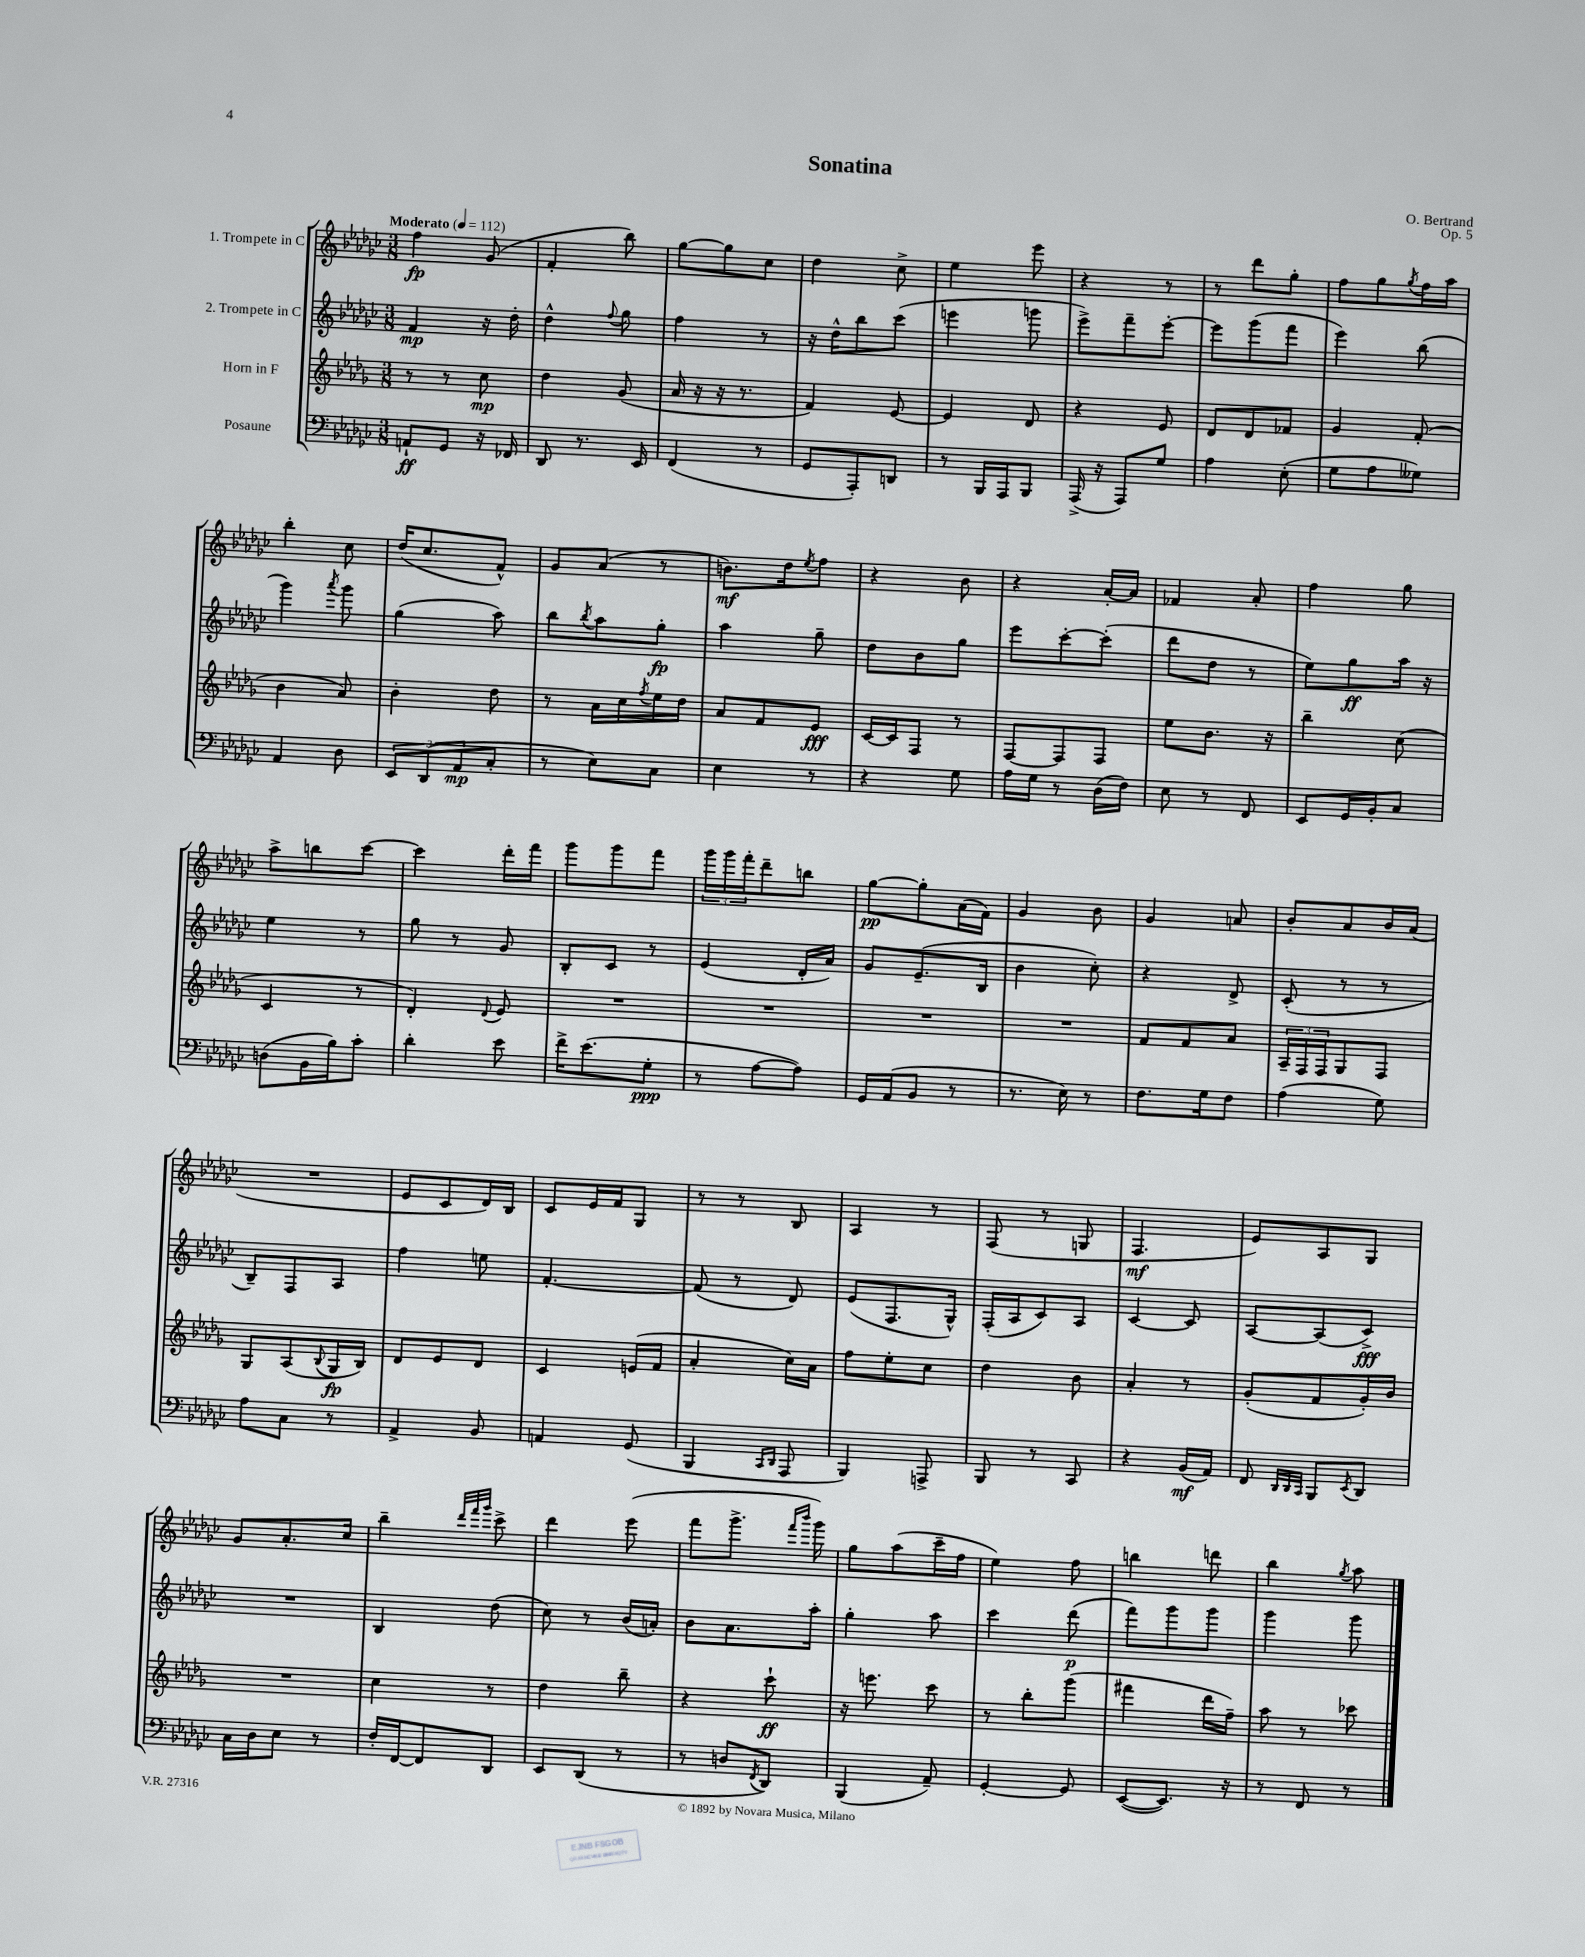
\header { title = "Sonatina" composer = "O. Bertrand" opus = "Op. 5" }
<<
\new StaffGroup <<
\new Staff = "s0" \with { instrumentName = "1. Trompete in C" } {
    \clef treble \key ges \major \numericTimeSignature \time 3/8 \tempo "Moderato" 4 = 112
    f''4\fp ges'8( |
    f'4-. bes''8) |
    ges''8~ ges''8 ces''8 |
    des''4 ces''8-> |
    ees''4 ees'''8 |
    r4 r8 |
    r8 des'''8 ges''8-. |
    f''8 ges''8 \acciaccatura { ges''8 } f''16 aes''16 |
    bes''4-. ces''8 |
    des''16( ces''8. f'8-^) |
    ges'8 aes'8( r8 |
    b'8.\mf) des''16 \acciaccatura { ees''8 } f''8 |
    r4 bes'8 |
    r4 aes'16~-. aes'16 |
    fes'4 aes'8-. |
    f''4 ges''8 |
    aes''8-> b''8 ces'''8~ |
    ces'''4 des'''16-. f'''16 |
    ges'''8 ges'''8 f'''8 |
    \tuplet 3/2 { ges'''16 ges'''16 f'''16-. } des'''8-- b''8 |
    ges''8~\pp ges''8-. aes'16( f'16) |
    ges'4 bes'8 |
    ges'4 a'8 |
    bes'8-. aes'8 bes'16 aes'16( |
    R4. |
    ees'8 ces'8 des'16) bes16 |
    ces'8 ees'16 f'16 ges8 |
    r8 r8 bes8 |
    aes4 r8 |
    f8( r8 g8 |
    f4.\mf |
    ees'8) aes8 ges8 |
    ges'8 aes'8.-. ces''16 |
    bes''4-- \grace { des'''32 f'''32 ges'''32 } ces'''8-> |
    des'''4 ees'''8( |
    f'''8 ges'''8.-> \grace { f'''16 bes'''16 } ges'''16) |
    ges''8 aes''8( ces'''16-- f''16 |
    ees''4) f''8 |
    b''4 d'''8 |
    bes''4 \acciaccatura { ges''8 } aes''8 \bar "|." |
}
\new Staff = "s1" \with { instrumentName = "2. Trompete in C" } {
    \clef treble \key ges \major \numericTimeSignature \time 3/8
    f'4\mp r16 des''16-. |
    des''4-^ \appoggiatura { f''8 } ges''8 |
    f''4 r8 |
    r16 des''16-^ bes''8 ces'''8( |
    e'''4 g'''8 |
    ees'''8->) f'''8-- ees'''8~-. |
    ees'''8 ges'''8( f'''8 |
    ees'''4) bes''8( |
    ges'''4) \acciaccatura { aes'''8 } ges'''8 |
    ges''4( aes''8) |
    bes''8 \acciaccatura { bes''8 } aes''8 ges''8-.\fp |
    aes''4 ges''8-- |
    des''8 bes'8 ges''8 |
    ees'''8 ces'''8~-. ces'''8-.( |
    des'''8 des''8 r8 |
    ees''8) ges''8\ff aes''16 r16 |
    ees''4 r8 |
    ges''8 r8 ges'8 |
    bes8-. ces'8 r8 |
    ees'4( des'16-. aes'16) |
    ges'8 ees'8.--( bes16 |
    bes'4 ces''8-.) |
    r4 des'8-> |
    ces'8-.( r8 r8 |
    bes8--) f8 aes8 |
    f''4 e''8 |
    f'4.~-. |
    f'8( r8 des'8) |
    ees'8( f8. ges16-^) |
    f16-.( aes16 ces'8) aes8 |
    ces'4~ ces'8 |
    aes8~ aes8( ces'8->\fff) |
    R4. |
    bes4 des''8( |
    ces''8) r8 bes'16( a'16-.) |
    bes'8 aes'8. aes''16-. |
    ges''4-. aes''8 |
    ces'''4 des'''8\p( |
    f'''8) ges'''8 ges'''8 |
    ges'''4 ges'''8 \bar "|." |
}
\new Staff = "s2" \with { instrumentName = "Horn in F" } {
    \clef treble \key des \major \numericTimeSignature \time 3/8
    r8 r8 c''8\mp |
    des''4 ges'8( |
    aes'16 r16 r16 r8. |
    f'4) ees'8~ |
    ees'4 des'8 |
    r4 ees'8 |
    des'8 des'8 fes'8 |
    ges'4 f'8-.( |
    bes'4 aes'8) |
    bes'4-. des''8 |
    r8 aes'16 c''16 \acciaccatura { f''8 } ees''16 des''16 |
    aes'8 f'8 ees'8\fff |
    c'16~ c'16 f8 r8 |
    f8~ f8 f8 |
    ees''8 bes'8. r16 |
    bes''4-- c''8( |
    c'4 r8 |
    des'4-.) \appoggiatura { des'8 } ees'8 |
    R4. |
    R4. |
    R4. |
    R4. |
    f'8 f'8 aes'8 |
    \tuplet 3/2 { aes16-- f16 f16 } ges8 f8 |
    ges8 aes8( \appoggiatura { bes8 } ges16\fp bes16) |
    des'8 ees'8 des'8 |
    c'4 e'16( f'16 |
    aes'4-. c''16) aes'16 |
    f''8 ees''8-. c''8 |
    des''4 bes'8 |
    aes'4-. r8 |
    ges'8-.( f'8 ges'16-.) bes'16 |
    R4. |
    c''4 r8 |
    des''4 bes''8-- |
    r4 c'''8-!\ff |
    r16 e'''8. c'''8 |
    r8 bes''8-. ges'''8( |
    fis'''4 des'''16 f''16--) |
    aes''8 r8 ces'''8 \bar "|." |
}
\new Staff = "s3" \with { instrumentName = "Posaune" } {
    \clef bass \key ges \major \numericTimeSignature \time 3/8
    a,8-!\ff ges,8 r16 fes,16 |
    des,8 r8. ees,16 |
    f,4( r8 |
    ges,8 aes,,8-.) d,8 |
    r8 bes,,16 aes,,16 bes,,8 |
    aes,,16->( r16 aes,,8) ges8 |
    aes4 ees8-.( |
    ges8 aes8 geses8) |
    aes,4 des8 |
    \tuplet 3/2 { ees,8 des,8( aes,8\mp } ces8-. |
    r8 ees8) ces8 |
    ees4 r8 |
    r4 ges8 |
    aes16 ges16 r8 des16( f16) |
    ees8 r8 f,8 |
    ees,8 ges,16 bes,16-. ces8 |
    d8( bes,16 bes16) ces'8-. |
    des'4-. ees'8 |
    f'16-> ees'8.( ges8-.\ppp |
    r8 aes8~ aes8) |
    ges,16 aes,16( bes,8 r8 |
    r8. ees16) r8 |
    f8. ges16 f8 |
    aes4( ges8) |
    aes8 ces8 r8 |
    aes,4-> bes,8 |
    a,4 ges,8( |
    bes,,4 \grace { ces,16 des,16 } aes,,8 |
    bes,,4) a,,8-> |
    bes,,8 r8 ces,8 |
    r4 bes,16\mf( aes,16) |
    f,8 \grace { des,32 des,32 ces,32 } bes,,8 \acciaccatura { ees,8 } des,8 |
    ces16 des16 ees8 r8 |
    f16-. f,16~ f,8 des,8 |
    ees,8 des,8( r8 |
    r8 d8 \acciaccatura { f,8 } des,8) |
    bes,,4( aes,8--) |
    ges,4~-. ges,8 |
    ees,8~( ees,8.) r16 |
    r8 f,8 r8 \bar "|." |
}
>>
>>
\layout { \context { \Score \remove "Bar_number_engraver" } }
